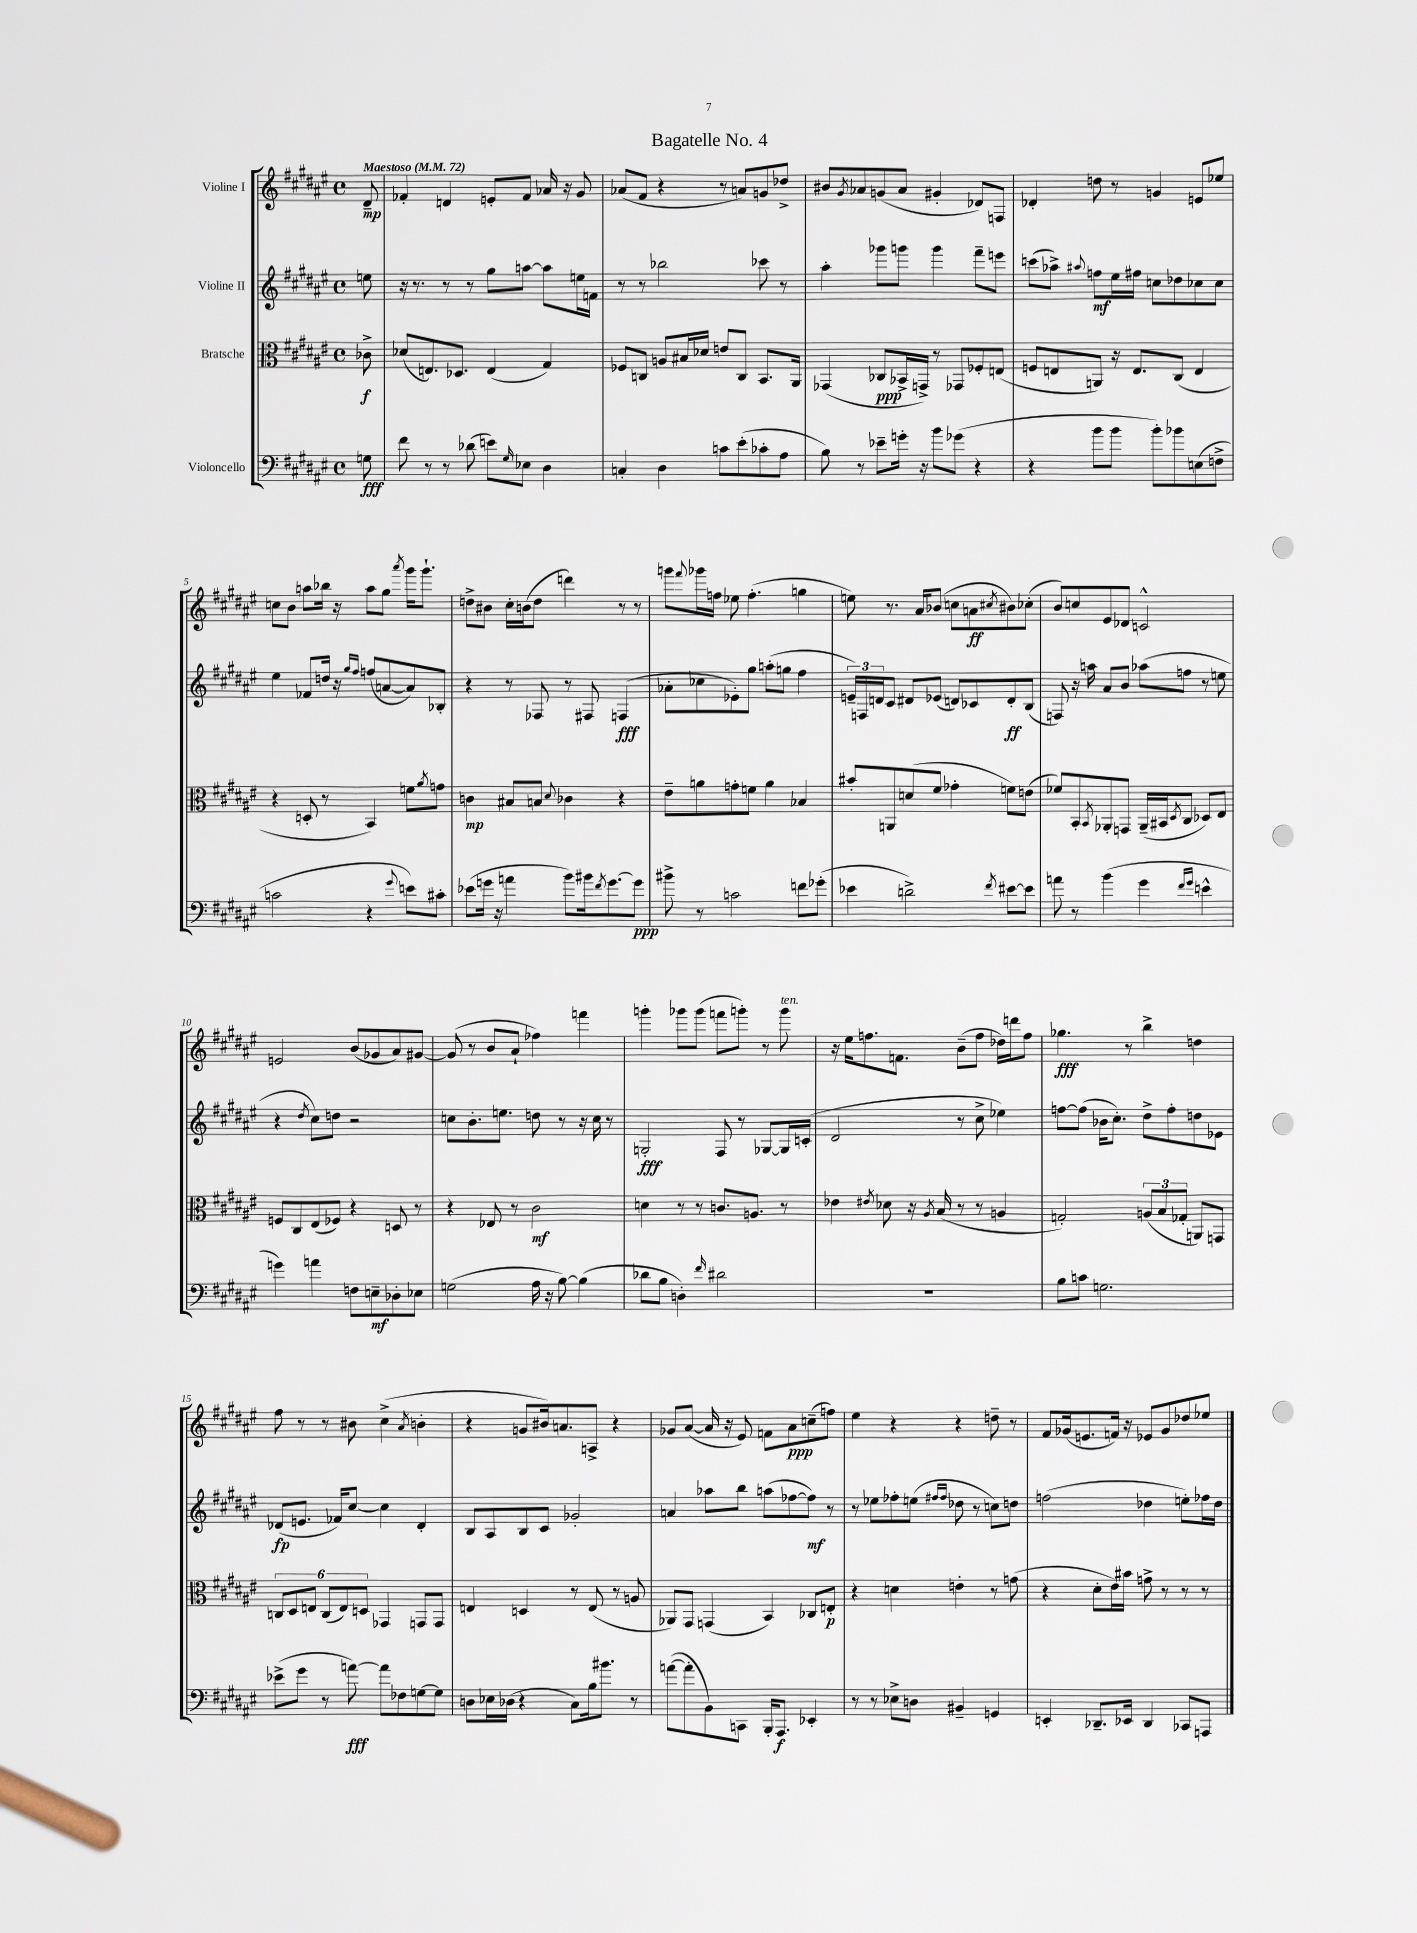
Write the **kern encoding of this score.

**kern	**dynam	**kern	**dynam	**kern	**dynam	**kern	**dynam
*part4	*part4	*part3	*part3	*part2	*part2	*part1	*part1
*staff4	*staff4	*staff3	*staff3	*staff2	*staff2	*staff1	*staff1
*I"Violoncello	*	*I"Bratsche	*	*I"Violine II	*	*I"Violine I	*
*clefF4	*	*clefC3	*	*clefG2	*	*clefG2	*
*k[f#c#g#d#a#e#]	*	*k[f#c#g#d#a#e#]	*	*k[f#c#g#d#a#e#]	*	*k[f#c#g#d#a#e#]	*
*M4/4	*	*M4/4	*	*M4/4	*	*M4/4	*
*met(c)	*	*met(c)	*	*met(c)	*	*met(c)	*
*MM72	*	*MM72	*	*MM72	*	*MM72	*
=	=	=	=	=	=	=	=
!	!	!	!	!	!	!LO:TX:a:B:t=Maestoso	!
8Gn\	fff	8c-X^\	f	8een\	.	8d#~/	mp
=1	=1	=1	=1	=1	=1	=1	=1
8f#\	.	(8d-X/L	.	16r	.	4f-X'/	.
.	.	.	.	8.r	.	.	.
8r	.	8.En/)	.	.	.	.	.
8r	.	.	.	8r	.	4dn/	.
.	.	8.D-X/J	.	.	.	.	.
(8d-X\	.	.	.	8r	.	.	.
8en\L)	.	(4E/	.	8gg#\L	.	8en'/L	.
16qqG#/	.	.	.	.	.	.	.
8E-X\J	.	.	.	[8aan\J	.	8f-/J	.
4D#\	.	4G#/)	.	8aa\L]	.	16a-X/	.
.	.	.	.	.	.	16r	.
.	.	.	.	16een\L	.	8g#/	.
.	.	.	.	16fn\JJ	.	.	.
=2	=2	=2	=2	=2	=2	=2	=2
4Cn'/	.	8F-X/L	.	8r	.	(8a-X/L	.
.	.	8Cn/J	.	8r	.	8f#/J	.
4D#\	.	8An/L	.	2bb-X\	.	4r	.
.	.	16B#X/L	.	.	.	.	.
.	.	16d-X/JJ	.	.	.	.	.
8cn\L	.	8en/L	.	.	.	8r	.
(8e#'\	.	8C/J	.	.	.	8an/L)	.
8c-X'\	.	8.BB/L	.	8ccc-X\	.	8gn/	.
8A#\J	.	.	.	8r	.	8dd-X^/J	.
.	.	16AA#/Jk	.	.	.	.	.
=3	=3	=3	=3	=3	=3	=3	=3
8B\)	.	(4GG-X/	.	4aa#'\	.	8b#X/L	.
.	.	.	.	.	.	8qg#/	.
8r	.	.	.	.	.	8a-X/	.
8e-X~\L	.	8C-X/L	ppp	8ggg-X\L	.	(8gn/	.
16gn'\Jk	.	16BB-X^/L	.	8gggn\J	.	8a-/J	.
16r	.	16GGn^/JJ)	.	.	.	.	.
8b\L	.	8r	.	4ggg\	.	4g#X'/	.
(8g-X\J	.	8GG-X/L	.	.	.	.	.
4r	.	8F-X'/	.	8fff#~\L	.	8d-X/L)	.
.	.	(8En/J	.	8eeen\J	.	8Fn/J	.
=4	=4	=4	=4	=4	=4	=4	=4
4r	.	8Fn/L	.	(8cccn\L	.	4d-X'/	.
.	.	8En/	.	8aa-X^\J)	.	.	.
.	.	.	.	8qqaa#X/	.	.	.
8b\L	.	8AAn/J)	.	8ffn\L	mf	8ddn\	.
8b\J	.	16r	.	16ee#\L	.	8r	.
.	.	8.E/L	.	16ff#X\JJ	.	.	.
8b'\L)	.	.	.	8ccn\L	.	4gn/	.
8b-X\	.	(8C#/J	.	8dd-X\	.	.	.
(8En\	.	4E/	.	8cc-X\	.	8en/L	.
8Fn^\J	.	.	.	8cc-\J	.	8ee-X/J	.
!!LO:LB:g=z
=5	=5	=5	=5	=5	=5	=5	=5
2cn\	.	4r	.	4ee#\	.	8ccn\L	.
.	.	.	.	.	.	8b\J	.
.	.	8Dn'/	.	8f-X/L	.	8aan\L	.
.	.	8r	.	16ddn/Jk	.	16bb-X\Jk	.
.	.	.	.	16r	.	16r	.
.	.	.	.	16qqgg#/LL	.	.	.
.	.	.	.	16qqff#/JJ	.	.	.
4r	.	4BB/)	.	(8ffn/L	.	8aa\L	.
.	.	.	.	[8an/	.	8gg#\J	.
8qqg#/	.	.	.	.	.	8qaaa#/	.
8en\L)	.	8fn\L	.	8a/])	.	16ggg#\KL	.
.	.	.	.	.	.	8.ggg#`\J	.
.	.	8qa#/	.	.	.	.	.
8c#X'\J	.	8gn\J	.	8B-X'/J	.	.	.
=6	=6	=6	=6	=6	=6	=6	=6
(8e-X\L	.	4cn\	mp	4r	.	8ddn^\L	.
16gn\Jk	.	.	.	.	.	8b#X\J	.
16r	.	.	.	.	.	.	.
4an\	.	8B#X/L	.	8r	.	16cc#'\LL	.
.	.	.	.	.	.	(16bn\J	.
.	.	8Bn/J	.	8F-X/	.	8dd\J	.
.	.	8qqd#/	.	.	.	.	.
8b\L)	.	4c-X\	.	8r	.	4dddn\)	.
16b#X\k	.	.	.	8F#X/	.	.	.
8qf#/	.	.	.	.	.	.	.
[8.g\	.	.	.	.	.	.	.
.	.	4r	.	(4Fn/	fff	8r	.
8g\J]	ppp	.	.	.	.	8r	.
=7	=7	=7	=7	=7	=7	=7	=7
8b#X^\	.	8e#~\L	.	8a-X'\L	.	8gggn\L	.
.	.	.	.	.	.	8qqfff#/	.
8r	.	8an\	.	8cc-X\	.	16ggg-X\L	.
.	.	.	.	.	.	16ffn\JJ	.
2cn\	.	8gn'\	.	8e-X'\)	.	8ee-X\	.
.	.	8fn\J	.	8gg#\J	.	(4.ff'\	.
.	.	4a\	.	(8aan'\L	.	.	.
.	.	.	.	8ggn\J	.	.	.
8fn\L	.	4B-X/	.	4ff#\	.	4ggn\	.
(8g-X'\J	.	.	.	.	.	.	.
=8	=8	=8	=8	=8	=8	=8	=8
4e-X\	.	8b#X'/L	.	24en~/LL)	.	8een\)	.
.	.	.	.	24Fn/	.	.	.
.	.	.	.	24dn/J	.	.	.
.	.	8AAn/	.	8c#/J	.	8.r	.
2dn^\)	.	(8dn/	.	8d#X/L	.	.	.
.	.	.	.	.	.	16a#/KL	.
.	.	8f#/J	.	(8e-X/J	.	(8b-X/J	.
.	.	4g-X'\	.	8dn/L)	.	8ccn\L	.
.	.	.	.	8c-X/	.	8an\	ff
8qf#/	.	.	.	.	.	8qcc#X/	.
[8e#X\L	.	8fn\L)	.	8d'/	ff	8b#X\)	.
8e#\J]	.	(8en\J	.	(8B/J	.	(8cc-X'\J	.
=9	=9	=9	=9	=9	=9	=9	=9
8an\	.	8f-X/L)	.	8Fn/)	.	8b/L)	.
8r	.	8BB'/	.	16r	.	8ccn/	.
.	.	.	.	16aan\	.	.	.
.	.	8qBB/	.	.	.	.	.
(4b\	.	8AA-X'/	.	8a#/L	.	8e#/	.
.	.	8GGn/J	.	8b/J	.	8d-X/J	.
4g#\	.	(16AA-~/LL	.	(8aa-X\L	.	2cn^^/	.
.	.	16BB#X/J	.	.	.	.	.
.	.	8qD#/	.	.	.	.	.
.	.	8C#/J	.	8ffn\J	.	.	.
16qqf#/LL	.	.	.	.	.	.	.
16qqg#/JJ	.	.	.	.	.	.	.
4en^^\	.	8D-X/L)	.	8r	.	.	.
.	.	8E#/J	.	8een\	.	.	.
!!LO:LB:g=z
=10	=10	=10	=10	=10	=10	=10	=10
4gn\)	.	8Fn/L	.	4r	.	2en/	.
.	.	8C#/	.	.	.	.	.
.	.	.	.	8qdd#/	.	.	.
4an\	.	(8E#/	.	8cc#\L)	.	.	.
.	.	8F-X/J)	.	8ddn\J	.	.	.
8Fn\L	.	4r	.	2r	.	(8b/L	.
8En~\	mf	.	.	.	.	8g-X/	.
8D-X'\	.	8Dn/	.	.	.	8a#/)	.
8E-X\J	.	8r	.	.	.	[8g#X/J	.
=11	=11	=11	=11	=11	=11	=11	=11
(2Gn\	.	4r	.	8ccn\L	.	(8g#/]	.
.	.	.	.	8.b'\	.	8r	.
.	.	8E-X/	.	.	.	8b/L	.
.	.	.	.	8.een\J	.	.	.
.	.	8r	.	.	.	8a#`/J	.
16A#\	.	2c#\	mf	8ddn\	.	4ff-X\)	.
16r	.	.	.	.	.	.	.
[8B\)	.	.	.	8r	.	.	.
(4B\]	.	.	.	16r	.	4fffn\	.
.	.	.	.	16cc\	.	.	.
.	.	.	.	8r	.	.	.
=12	=12	=12	=12	=12	=12	=12	=12
8d-X\L	.	4dn\	.	2Gn'/	fff	4gggn'\	.
8B\J	.	.	.	.	.	.	.
4Dn'\)	.	8r	.	.	.	8ggg-X\L	.
.	.	8r	.	.	.	(8ggg-\J	.
16qqf#/	.	.	.	.	.	.	.
2d#X\	.	8.cn/L	.	8F#/	.	8fffn\L	.
.	.	.	.	8r	.	8gggn'\J)	.
.	.	8.An/J	.	.	.	.	.
.	.	.	.	[8G-X/L	.	8r	.
!	!	!	!	!	!	!LO:TX:a:i:t=ten.	!
.	.	8r	.	16G-/L]	.	8ggg\	.
.	.	.	.	(16cn'/JJ	.	.	.
=13	=13	=13	=13	=13	=13	=13	=13
1r	.	4e-X\	.	2d#/	.	16r	.
.	.	.	.	.	.	16ee#\KL	.
.	.	.	.	.	.	8.ffn\	.
.	.	8qe#X/	.	.	.	.	.
.	.	8d-X\	.	.	.	.	.
.	.	.	.	.	.	8.fn\J	.
.	.	16r	.	.	.	.	.
.	.	8qA#/	.	.	.	.	.
.	.	(16B/	.	.	.	.	.
.	.	8r	.	8r	.	(8b~\L	.
.	.	8r	.	8cc#^\	.	8ff\J	.
.	.	4An/	.	4ee-X\)	.	16dd-X\LL)	.
.	.	.	.	.	.	16dddn\J	.
.	.	.	.	.	.	8ff\J	.
=14	=14	=14	=14	=14	=14	=14	=14
8B\L	.	2Gn'/)	.	[8ffn\L	.	4.gg-X\	fff
8cn\J	.	.	.	(8ff\J]	.	.	.
2.Gn\	.	.	.	16b-X\KL	.	.	.
.	.	.	.	8.cc#'\J)	.	.	.
.	.	.	.	.	.	8r	.
.	.	(12An/L	.	8dd#^\L	.	4bb^\	.
.	.	12B/	.	.	.	.	.
.	.	.	.	8ff'\	.	.	.
.	.	12G-X'/J	.	.	.	.	.
.	.	8AAn/L)	.	8ddn\	.	4ddn\	.
.	.	8GGn/J	.	8e-X\J	.	.	.
!!LO:LB:g=z
=15	=15	=15	=15	=15	=15	=15	=15
(8e-X^\L	.	12Cn/L	.	(8d-X/L	fp	8ff#\	.
.	.	12D#/	.	.	.	.	.
8g#\J	.	.	.	8.en/J	.	8r	.
.	.	12En/J	.	.	.	.	.
8r	.	(12C/L	.	.	.	8r	.
.	.	.	.	16f-X/KL)	.	.	.
.	.	12E/)	.	.	.	.	.
[8an\)	fff	.	.	[8cc#/J	.	8b#X\	.
.	.	12Dn/J	.	.	.	.	.
8a\L]	.	4GG-X/	.	4cc#\]	.	(4cc#^\	.
8F-X\	.	.	.	.	.	.	.
.	.	.	.	.	.	8qa#/	.
[8Gn\	.	8GGn/L	.	4d-'/	.	4bn'\	.
8G\J]	.	8GG/J	.	.	.	.	.
=16	=16	=16	=16	=16	=16	=16	=16
8Dn\L	.	4En/	.	8B/L	.	4r	.
16E-X\L	.	.	.	8A#/	.	.	.
(16D-X\JJ	.	.	.	.	.	.	.
4r	.	4Dn/	.	8B/	.	8gn/L	.
.	.	.	.	8c#/J	.	16b#X/k)	.
.	.	.	.	.	.	8.an/	.
8C#\L)	.	8r	.	2g-X'/	.	.	.
16B\k	.	(8E/	.	.	.	8An^/J	.
8.b#X\J	.	.	.	.	.	.	.
.	.	8r	.	.	.	4r	.
8r	.	8An/	.	.	.	.	.
=17	=17	=17	=17	=17	=17	=17	=17
([8an\L	.	8AA-X/L)	.	4an/	.	8g-X/L	.
8a'\]	.	8GG#/J	.	.	.	([8a#/J	.
8BB\)	.	(4GGn/	.	8aa-X\L	.	16a#/]	.
.	.	.	.	.	.	16r	.
8CCn\J	.	.	.	8bb\J	.	8e#/)	.
16BBB'/KL	.	4BB/)	.	(8aan\L	.	8fn\L	.
8.AAA#/J	f	.	.	.	.	.	.
.	.	.	.	[8ff-X\	.	8a#\	ppp
4EE-X'/	.	8C-X/L	.	8ff-\J])	mf	(8ccn~\	.
.	.	8En'/J	p	8r	.	8ffn\J)	.
=18	=18	=18	=18	=18	=18	=18	=18
8r	.	4r	.	8r	.	4ee#\	.
8r	.	.	.	8ee-X\L	.	.	.
8E-X^\L	.	4dn\	.	8ff-X'\	.	4r	.
8Dn\J	.	.	.	(8een\J	.	.	.
.	.	.	.	16qqff#X/LL	.	.	.
.	.	.	.	16qqff#/JJ	.	.	.
4BB#X~/	.	4en'\	.	8dd-X\	.	4r	.
.	.	.	.	8r	.	.	.
4GGn/	.	8r	.	8ccn\L)	.	8ddn~\	.
.	.	(8gn\	.	8ddn\J	.	8r	.
=19	=19	=19	=19	=19	=19	=19	=19
4EEn'/	.	4r	.	(2ffn\	.	8f#/L	.
.	.	.	.	.	.	(16g-X/k	.
.	.	.	.	.	.	8.en/	.
8.DD-X~/L	.	8d#'\L	.	.	.	.	.
.	.	16e#\L)	.	.	.	16fn/Jk)	.
16EE-X/Jk	.	16b#X\JJ	.	.	.	16r	.
4DD-/	.	8gn^\	.	4dd-X\	.	8e-X/L	.
.	.	8r	.	.	.	8g-/	.
8CC-X/L	.	8r	.	8een'\L)	.	8dd-X/	.
8AAAn/J	.	8r	.	16ff-X\L	.	8ee-X/J	.
.	.	.	.	16dd-\JJ	.	.	.
==	==	==	==	==	==	==	==
*-	*-	*-	*-	*-	*-	*-	*-
